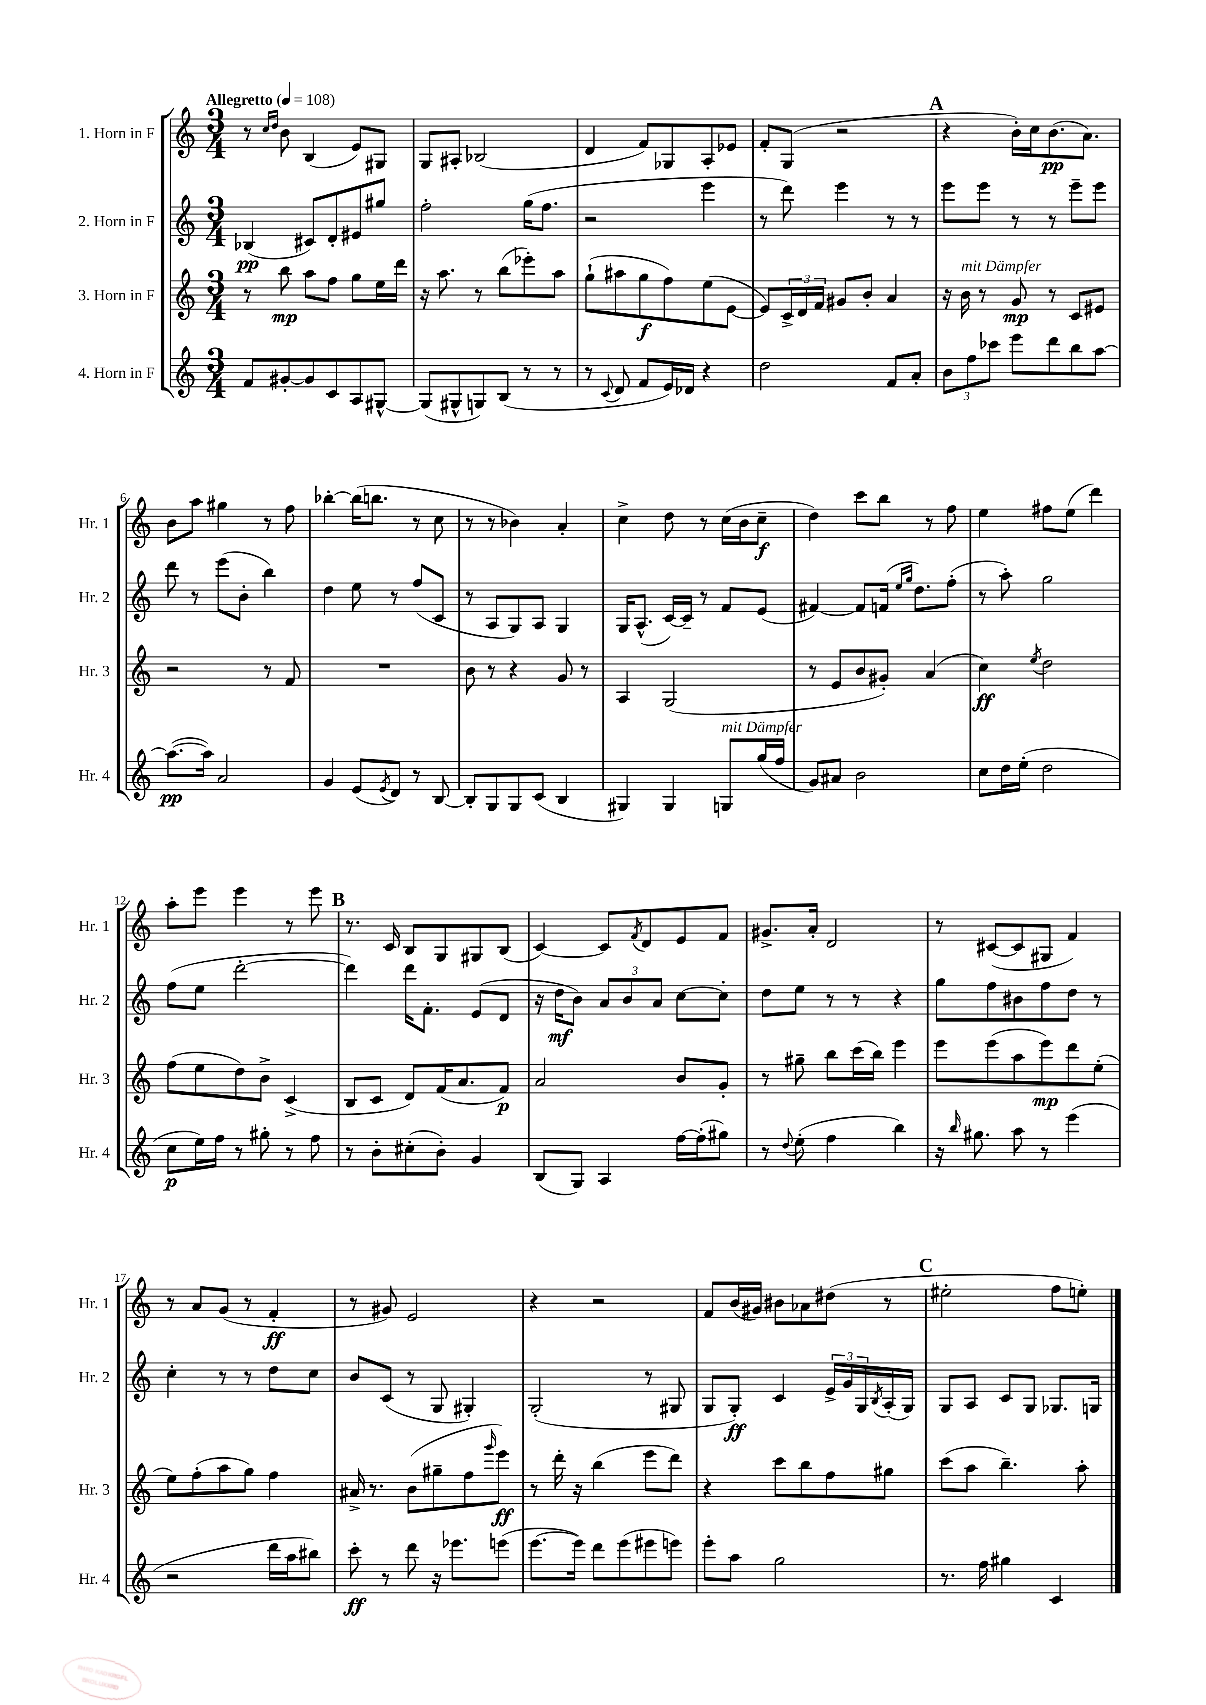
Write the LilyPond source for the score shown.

<<
\new StaffGroup <<
\new Staff = "s0" \with { instrumentName = "1. Horn in F" shortInstrumentName = "Hr. 1" } {
    \clef treble \key c \major \numericTimeSignature \time 3/4 \tempo "Allegretto" 4 = 108
    r8 \grace { c''16 d''16 } b'8 b4( e'8) gis8 |
    g8 ais8-. bes2( |
    d'4 f'8) ges8 a8-. ees'8 |
    f'8-. g8( r2 |
    \mark \markup { \bold "A" } r4 b'16-.) c''16 b'8.\pp( a'8.) |
    b'8 a''8 gis''4 r8 f''8 |
    bes''4~-. bes''16( b''8. r8 c''8 |
    r8 r8 bes'4) a'4-. |
    c''4-> d''8 r8 c''16( b'16 c''8--\f |
    d''4) c'''8 b''8 r8 f''8 |
    e''4 fis''8 e''8( d'''4) |
    a''8-. e'''8 e'''4 r8 e'''8 |
    \mark \markup { \bold "B" } r8. c'16 b8 g8 gis8 b8( |
    c'4~) c'8 \acciaccatura { f'8 } d'8 e'8 f'8 |
    gis'8.-> a'16-. d'2 |
    r8 cis'8~( cis'8 gis8 f'4) |
    r8 a'8 g'8( r8 f'4-.\ff |
    r8 gis'8) e'2 |
    r4 r2 |
    f'8 b'16( gis'16) bis'8 aes'8 dis''8( r8 |
    \mark \markup { \bold "C" } eis''2-. f''8 e''8-.) \bar "|." |
}
\new Staff = "s1" \with { instrumentName = "2. Horn in F" shortInstrumentName = "Hr. 2" } {
    \clef treble \key c \major \numericTimeSignature \time 3/4
    bes4\pp( cis'8) d'8-. eis'8 gis''8 |
    f''2-. g''16( f''8. |
    r2 e'''4 |
    r8 d'''8) e'''4 r8 r8 |
    \mark \markup { \bold "A" } e'''8 e'''8 r8 r8 e'''8-- e'''8 |
    d'''8 r8 e'''8( b'8-. b''4) |
    d''4 e''8 r8 f''8( c'8 |
    r8 a8 g8) a8 g4 |
    g16 a8.-^( c'16~) c'16-- r8 f'8 e'8( |
    fis'4~) fis'8 f'16( \grace { e''16 g''16 } d''8.) f''8-.( |
    r8 a''8-.) g''2 |
    f''8( e''8 d'''2~-. |
    \mark \markup { \bold "B" } d'''4) d'''16 f'8.-. e'8( d'8 |
    r16 d''16\mf b'8) \tuplet 3/2 { a'8 b'8 a'8 } c''8~ c''8-. |
    d''8 e''8 r8 r8 r4 |
    g''8 f''8 bis'8 f''8 d''8 r8 |
    c''4-. r8 r8 d''8 c''8 |
    b'8 c'8( r8 g8 gis4-.) |
    g2-.( r8 gis8 |
    g8 g8-.\ff) c'4 \tuplet 3/2 { e'16-> g'16 g16 } \acciaccatura { b8 } a16-.( g16) |
    \mark \markup { \bold "C" } g8 a8 c'8 g8 ges8. g16 \bar "|." |
}
\new Staff = "s2" \with { instrumentName = "3. Horn in F" shortInstrumentName = "Hr. 3" } {
    \clef treble \key c \major \numericTimeSignature \time 3/4
    r8 b''8\mp a''8 f''8 g''8 e''16 d'''16 |
    r16 a''8. r8 b''8( ees'''8-.) a''8 |
    g''8-!( ais''8 g''8\f f''8) e''8( e'8~ |
    e'8) \tuplet 3/2 { c'16-> d'16 f'16 } gis'8 b'8-. a'4 |
    \mark \markup { \bold "A" } r16 b'16^\markup { \italic "mit Dämpfer" } r8 g'8\mp r8 c'8 eis'8 |
    r2 r8 f'8 |
    R2. |
    b'8 r8 r4 g'8 r8 |
    a4 g2( |
    r8 e'8 b'8 gis'8-.) a'4( |
    c''4\ff) \acciaccatura { e''8 } d''2 |
    f''8( e''8 d''8) b'8-> c'4->( |
    \mark \markup { \bold "B" } b8 c'8 d'8) f'16( a'8. f'8\p) |
    a'2 b'8 g'8-. |
    r8 gis''8-- b''8 c'''16( b''16) e'''4 |
    e'''8 e'''8( a''8 e'''8\mp) d'''8 e''8-.( |
    e''8) f''8-.( a''8 g''8) f''4 |
    ais'16-> r8. b'8( gis''8-- f''8 \grace { g'''16 } e'''8\ff) |
    r8 d'''16-. r16 b''4( e'''8 d'''8) |
    r4 c'''8 b''8 f''8 gis''8 |
    \mark \markup { \bold "C" } c'''8( a''8 b''4.--) a''8-. \bar "|." |
}
\new Staff = "s3" \with { instrumentName = "4. Horn in F" shortInstrumentName = "Hr. 4" } {
    \clef treble \key c \major \numericTimeSignature \time 3/4
    f'8 gis'8~-. gis'8 c'8 a8 gis8~-^ |
    gis8( gis8-^ g8) b8( r8 r8 |
    r8 \appoggiatura { c'8 } d'8 f'8 e'16) des'16 r4 |
    d''2 f'8 a'8-. |
    \mark \markup { \bold "A" } \tuplet 3/2 { b'8 f''8 ces'''8 } e'''8 d'''8 b''8 a''8~ |
    a''8.~\pp( a''16) a'2 |
    g'4 e'8( \acciaccatura { e'8 } d'8) r8 b8~ |
    b8-. g8 g8 c'8( b4 |
    gis4) gis4 g8^\markup { \italic "mit Dämpfer" } g''16( f''16 |
    g'8) ais'8 b'2 |
    c''8 d''16 e''16-.( d''2 |
    c''8\p e''16) f''16 r8 gis''8-. r8 f''8 |
    \mark \markup { \bold "B" } r8 b'8-. cis''8-.( b'8-.) g'4 |
    b8( g8) a4 f''16~ f''16-.( gis''8) |
    r8 \appoggiatura { d''8 } e''8-.( f''4 b''4) |
    r16 \grace { b''16 } gis''8. a''8 r8 e'''4( |
    r2 d'''16 a''16 bis''8) |
    c'''8-.\ff r8 d'''8 r16 ees'''8. e'''8( |
    e'''8.~ e'''16) d'''8 e'''8( eis'''8 e'''8) |
    e'''8-. a''8 g''2 |
    \mark \markup { \bold "C" } r8. f''16 gis''4 c'4 \bar "|." |
}
>>
>>
